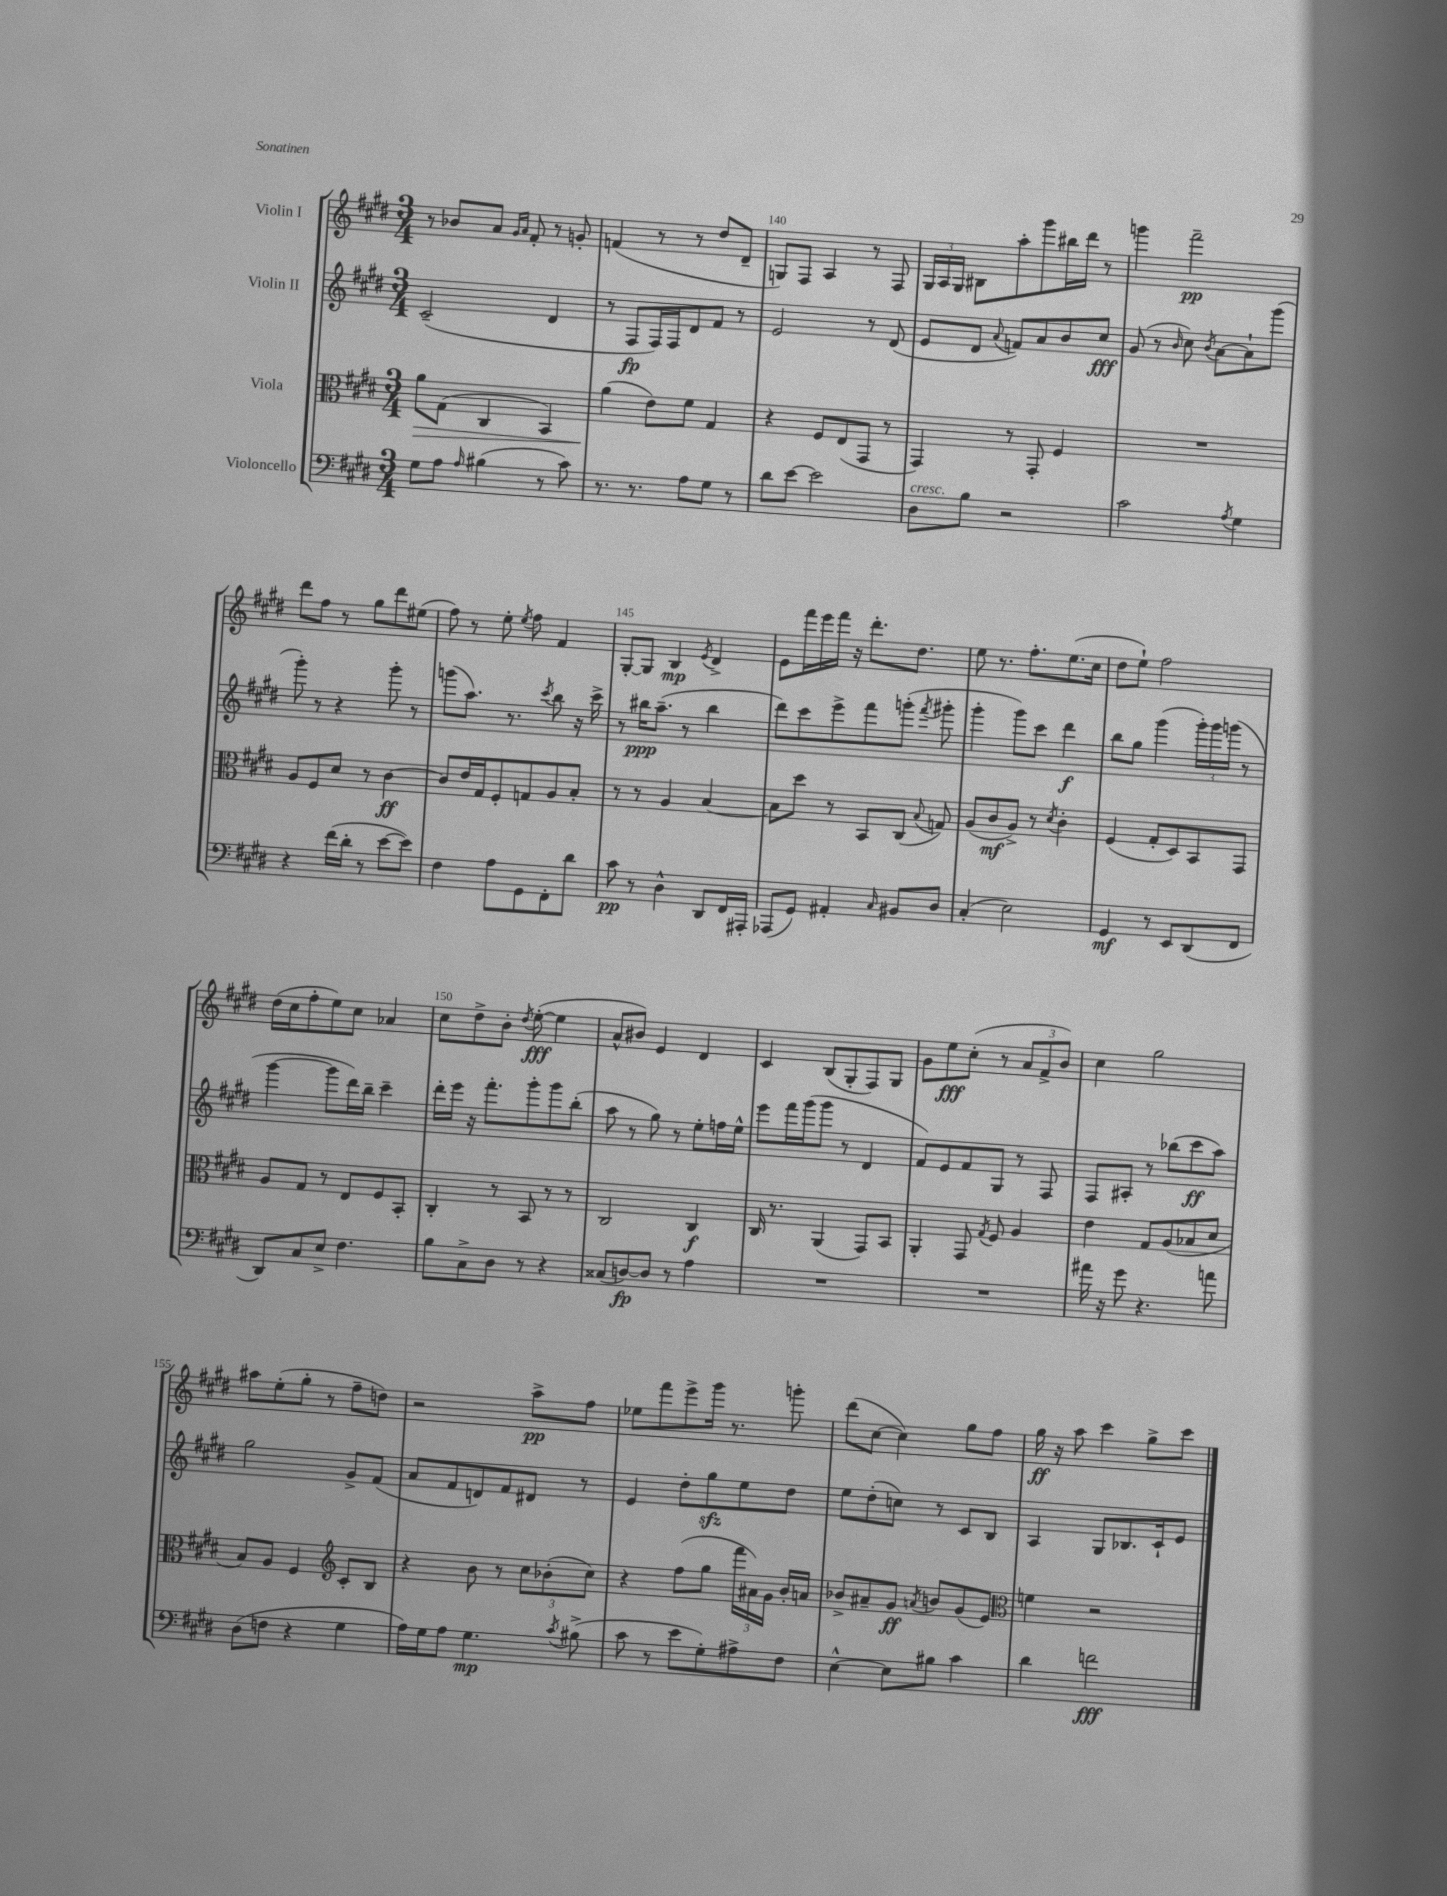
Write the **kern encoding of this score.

**kern	**kern	**kern	**kern
*staff4	*staff3	*staff2	*staff1
*clefF4	*clefC3	*clefG2	*clefG2
*k[f#c#g#d#]	*k[f#c#g#d#]	*k[f#c#g#d#]	*k[f#c#g#d#]
*M3/4	*M3/4	*M3/4	*M3/4
8G#	8a	(2c#~	8r
8A	(8G#	.	8b-
16qqA	.	.	.
(4B#	4C#	.	8a
.	.	.	16qqg#
.	.	.	16qqa
.	.	.	8f#'
8r	4BB)	4d#	8r
8c#)	.	.	8g'
=	=	=	=
8.r	(4a	8r	(4f
.	.	8F#	.
8.r	.	.	.
.	8e)	16F#)	8r
.	.	16F#	.
8A	8f#	8d#	8r
8G#	4G#	8f#	8dd#
8r	.	8r	8d#~
=	=	=	=
8d#	4r	2e	8G)
[8e	.	.	8F#
2e]	8F#	.	4A
.	(8E	.	.
.	8GG#	8r	8r
.	8r	(8d#	8F#
=	=	=	=
8D#	4GG#)	8e	24G#
.	.	.	24A
.	.	.	24G#
8B	.	8d#	8B#
.	.	8qqa	.
2r	8r	8f)	8aa'
.	8GG#'	8a	8ggg#
.	4F#	8b	16bb#
.	.	.	16ddd#
.	.	8cc#	8r
=	=	=	=
2c#	2.r	(8g#	4ggg
.	.	8r	.
.	.	16qqb	.
.	.	8cc#)	2fff#~
.	.	8qb	.
.	.	[8a	.
8qA	.	.	.
4G#	.	8a`]	.
.	.	(8ggg#	.
=	=	=	=
4r	8A	8ggg#')	8ddd#
.	8F#	8r	8ff#
(16f#	8d#	4r	8r
16d#'	.	.	.
8r	8r	.	8gg#
[8e	[4c#	8ggg#'	8ddd#
8e])	.	8r	(8ee#
=	=	=	=
4F#	8c#]	(8ggg	8ff#)
.	16e	8.aa)	8r
.	16G#	.	.
8A	8F#'	.	8ee'
.	.	8.r	.
.	.	.	8qee
8GG#	8G	.	8ff#
.	.	8qccc#	.
8FF#'	8A	8bb	4f#
8d#	8B'	16r	.
.	.	16ccc#^	.
=	=	=	=
8c#	8r	8r	[8G#'
8r	8r	16bb#	8G#]
.	.	(8.aa~	.
4D#^^	4A	.	4B
.	.	8r	.
.	.	.	8qe
8DD#	[4B	4bb#	4d#^
16FF#	.	.	.
16AAA#'	.	.	.
=	=	=	=
(8AAA-	8B]	8ddd#)	8e
8GG#)	8dd#	8ccc#	16fff#
.	.	.	16eee
4AA#'	8r	8eee^	16fff#
.	.	.	16r
.	8BB	8fff#	8.ddd#'
16qqC#	.	.	.
8BB#	(8C#	(8ggg'	.
.	.	.	8.dd#
.	8qqB	8qfff#	.
8D#	8G)	8ggg#'	.
=	=	=	=
(4C#'	(8A	4ggg#'	8ee
.	8c#	.	8.r
2E)	8A^)	8ggg#)	.
.	.	.	8.ff#'
.	8r	8ccc#	.
.	8qd#	.	.
.	4c#'	4ddd#	(8.ee
.	.	.	16cc#
=	=	=	=
4GG#	(4F#	8bb	8dd#
.	.	8gg#	8ee`)
8r	8G#'	(4ggg#	2ff#
8EE	8D#)	.	.
(8DD#	8BB	24ggg#')	.
.	.	24ggg#	.
.	.	(24ggg	.
8FF#	8GG#	8r	.
=	=	=	=
8DD#)	8A	[4ggg#	(16dd#
.	.	.	16cc#
8C#	8G#	.	8ff#'
8E^	8r	8ggg#]	8ee)
4.F#	8E	16ddd#)	8cc#
.	.	16bb~	.
.	8F#	4ccc#~	4a-
.	8BB'	.	.
=	=	=	=
8B	4C#'	16ddd#'	8cc#
.	.	16eee	.
8C#^	.	16r	8dd#^
.	.	8.fff#'	.
8D#	8r	.	8b'
.	.	.	8qdd#
8r	8BB	8ggg#'	([8ee'
4r	8r	8ggg#	4ee]
.	8r	(8bb'	.
=	=	=	=
(8C##	2C#	8aa	8a^^
[8D)	.	8r	8b#)
8D]	.	8gg#)	4e
8r	.	8r	.
4A	4C#	8ee'	4d#
.	.	16ff	.
.	.	16ee^^	.
=	=	=	=
2.r	16C#	8eee	4c#
.	8.r	.	.
.	.	16fff#	.
.	.	(16ggg#	.
.	(4AA	8ggg#	(8B
.	.	8r	8G#'
.	8GG#)	4d#	8F#)
.	8BB	.	8G#
=	=	=	=
2.r	4AA'	8f#)	8g#
.	.	8e	8ee
.	8GG#	8f#	(8cc#'
.	8qG#	.	.
.	8F#	8G#	8r
.	4A	8r	12a
.	.	.	12f#^
.	.	8F#	.
.	.	.	12b)
=	=	=	=
16a#	4e	8F#	4cc#
16r	.	.	.
8g#	.	8A#'	.
4.r	8G#	8r	2gg#
.	(8A	(8bb-	.
.	8B-	8ccc#	.
8a	8d#	8aa)	.
=	=	=	=
(8D#	8B)	2gg#	8aa#
8F	8A	.	(8ee'
4r	4F#	.	8gg#'
.	.	.	8r
*	*clefG2	*	*
4G#	8c#'	8g#^	8ff#~
.	8B	(8f#	8dd)
=	=	=	=
16A)	4r	8a	2r
16G#	.	.	.
8A	.	8f#	.
4.G#	8b	8d)	.
.	8r	8f#	.
.	12cc#	8d#	8aa^
.	(12b-'	.	.
8qc#	.	.	.
(8B#^	.	8r	8ff#
.	12cc#)	.	.
=	=	=	=
8c#	4r	4e	8ee-
8r	.	.	8fff#
8e	(8ff#	8dd#'	8eee^
8G#')	8gg#	8gg#	16ggg#
.	.	.	8.r
8A#^	24fff#	8ee	.
.	24a#)	.	.
.	24g#	.	.
8F#	16b'	8dd#	8ggg'
.	16a	.	.
=	=	=	=
[4E^^	8b-^	8ee	(8ddd#
.	8a#~	(8dd#'	[8cc#
8E]	8g#	8cc)	4cc#])
.	8qa	.	.
8B#	8b	8r	.
4c#	(8g#	8c#	8gg#
.	8e)	8B	8ff#
=	=	=	=
*	*clefC3	*	*
4d#	4f	4A	16gg#
.	.	.	16r
.	.	.	8aa
2f	2r	8G#	4ccc#
.	.	8.B-	.
.	.	.	8gg#^
.	.	16c#`	.
.	.	8e	8ccc#
==	==	==	==
*-	*-	*-	*-
